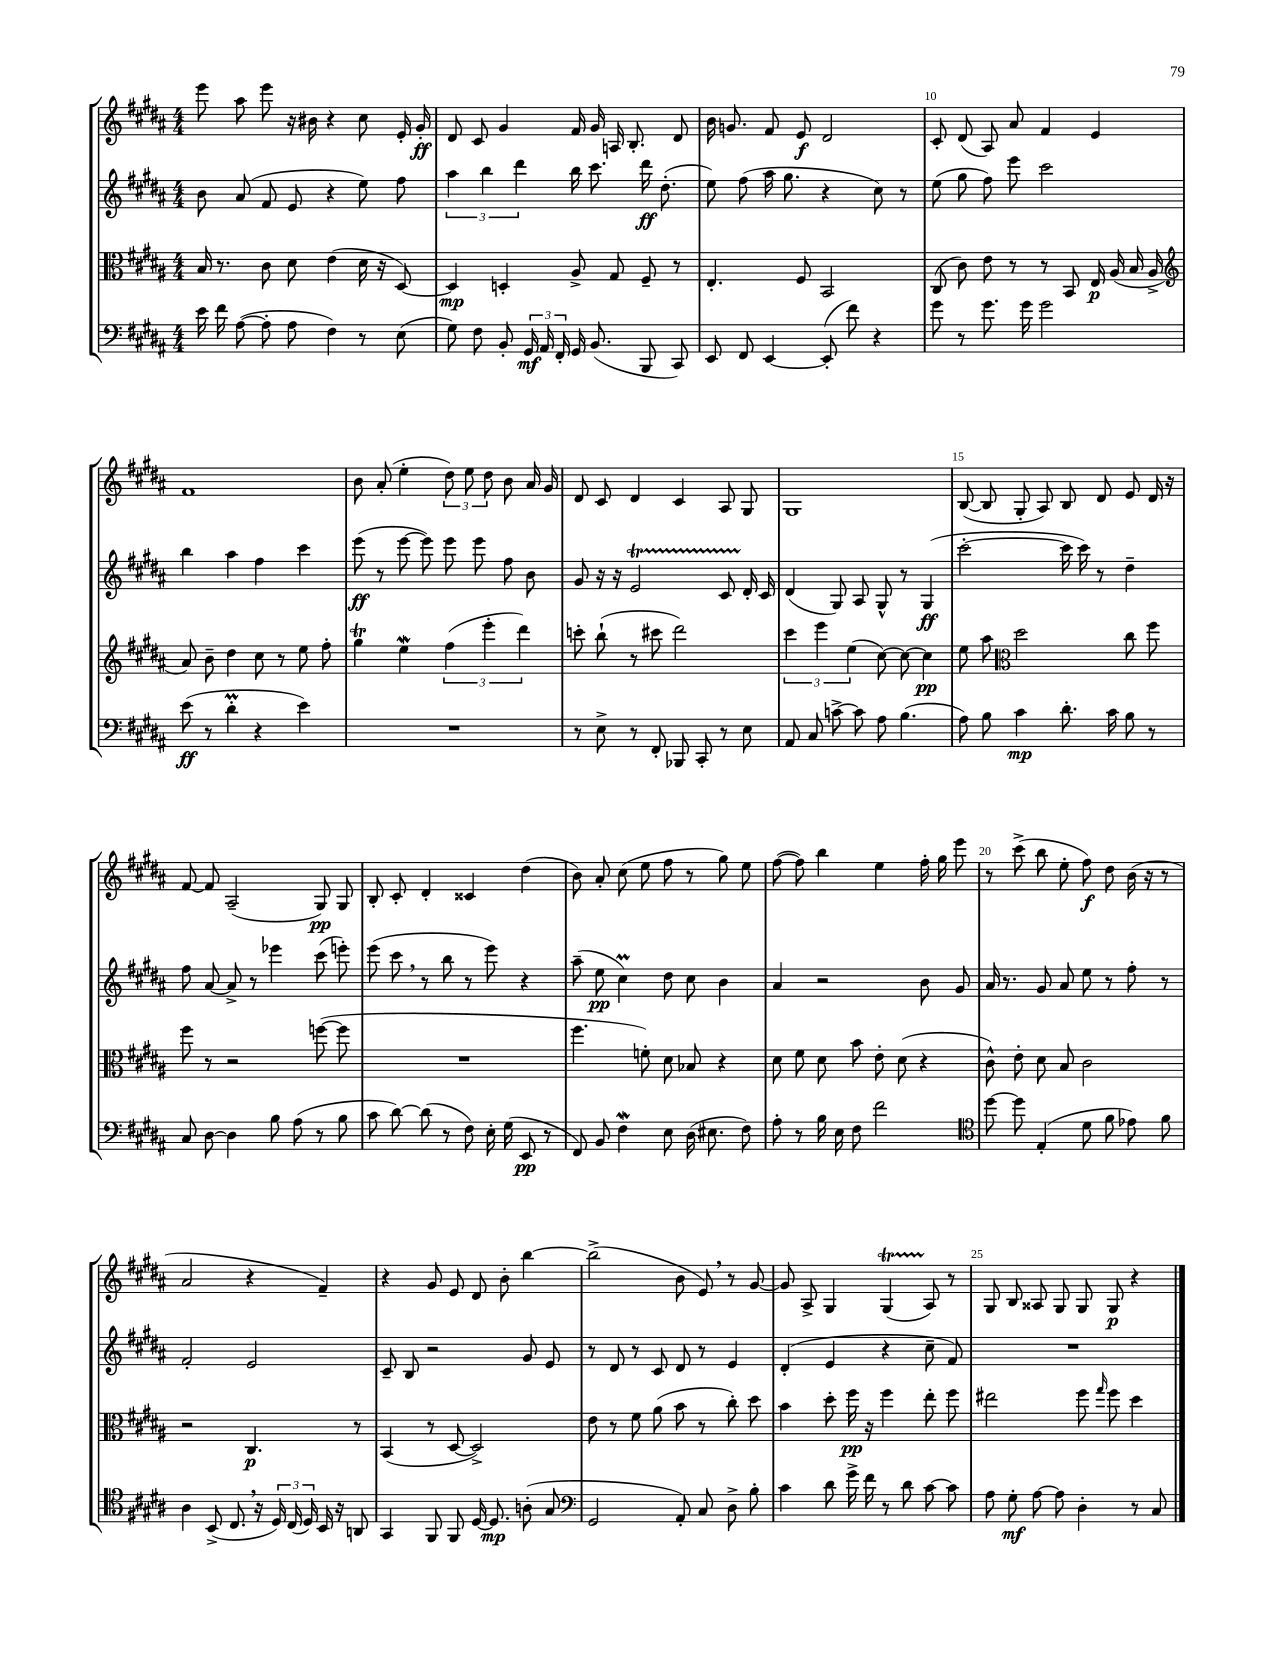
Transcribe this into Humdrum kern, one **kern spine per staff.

**kern	**dynam	**kern	**dynam	**kern	**dynam	**kern	**dynam
*part4	*part4	*part3	*part3	*part2	*part2	*part1	*part1
*staff4	*staff4	*staff3	*staff3	*staff2	*staff2	*staff1	*staff1
*clefF4	*	*clefC3	*	*clefG2	*	*clefG2	*
*k[f#c#g#d#a#]	*	*k[f#c#g#d#a#]	*	*k[f#c#g#d#a#]	*	*k[f#c#g#d#a#]	*
*M4/4	*	*M4/4	*	*M4/4	*	*M4/4	*
=7	=7	=7	=7	=7	=7	=7	=7
16e\	.	16B/	.	8b\	.	8eee\	.
16f#\	.	8.r	.	.	.	.	.
([8A#\	.	.	.	(8a#/	.	8aa#\	.
8A#'\]	.	8c#\	.	8f#/	.	8eee\	.
8A#\	.	8d#\	.	8e/	.	16r	.
.	.	.	.	.	.	16b#X\	.
4F#\)	.	(4e\	.	4r	.	4r	.
8r	.	16d#\	.	8ee\)	.	8cc#\	.
.	.	16r	.	.	.	.	.
(8E\	.	[8D#/)	.	8ff#\	.	16e'/	.
.	.	.	.	.	.	16g#'/	ff
=8	=8	=8	=8	=8	=8	=8	=8
8G#\)	.	4D#/]	mp	6aa#\	.	8d#/	.
8F#\	.	.	.	.	.	8c#/	.
.	.	.	.	6bb\	.	.	.
8BB'/	.	4Dn'/	.	.	.	4g#/	.
.	.	.	.	6ddd#\	.	.	.
24GG#/	mf	.	.	.	.	.	.
24AA#/	.	.	.	.	.	.	.
24FF#'/	.	.	.	.	.	.	.
16GG#/	.	8A#^/	.	16bb\	.	16f#/	.
(8.BB/	.	.	.	8.ccc#\	.	16g#/	.
.	.	8G#/	.	.	.	16An/	.
.	.	.	.	.	.	8.B'/	.
8BBB/	.	8F#~/	.	16ddd#\	ff	.	.
.	.	.	.	(8.dd#'\	.	.	.
8CC#/)	.	8r	.	.	.	8d#/	.
=9	=9	=9	=9	=9	=9	=9	=9
8EE/	.	4.E'/	.	8ee\)	.	16b\	.
.	.	.	.	.	.	8.gn/	.
8FF#/	.	.	.	(8ff#\	.	.	.
[4EE/	.	.	.	16aa#\	.	8f#/	.
.	.	.	.	8.gg#\	.	.	.
.	.	8F#/	.	.	.	8e/	f
(8EE'/]	.	2BB/	.	4r	.	2d#/	.
8f#\)	.	.	.	.	.	.	.
4r	.	.	.	8cc#\)	.	.	.
.	.	.	.	8r	.	.	.
=10	=10	=10	=10	=10	=10	=10	=10
8g#\	.	(8C#/	.	(8ee\	.	8c#'/	.
8r	.	8c#\)	.	8gg#\	.	(8d#/	.
8.g#\	.	8e\	.	8ff#\)	.	8A#/)	.
.	.	8r	.	8eee\	.	8a#/	.
16g#\	.	.	.	.	.	.	.
2g#\	.	8r	.	2ccc#\	.	4f#/	.
.	.	8BB/	.	.	.	.	.
.	.	16E/	p	.	.	4e/	.
.	.	(16A#/	.	.	.	.	.
.	.	16B/	.	.	.	.	.
.	.	16A#^/	.	.	.	.	.
!!LO:LB:g=z
=11	=11	=11	=11	=11	=11	=11	=11
*	*	*clefG2	*	*	*	*	*
(8e\	ff	8a#/)	.	4bb\	.	1f#	.
8r	.	8b~\	.	.	.	.	.
4d#m'\	.	4dd#\	.	4aa#\	.	.	.
4r	.	8cc#\	.	4ff#\	.	.	.
.	.	8r	.	.	.	.	.
4e\)	.	8ee\	.	4ccc#\	.	.	.
.	.	8ff#'\	.	.	.	.	.
=12	=12	=12	=12	=12	=12	=12	=12
1r	.	4gg#T\	.	(8eee\	ff	8b\	.
.	.	.	.	8r	.	(8a#'/	.
.	.	4eew\	.	[8eee\	.	4ee'\	.
.	.	.	.	8eee\])	.	.	.
.	.	(6ff#\	.	8eee\	.	12dd#\)	.
.	.	.	.	.	.	12ee\	.
.	.	.	.	8eee\	.	.	.
.	.	6eee'\	.	.	.	12dd#\	.
.	.	.	.	8ff#\	.	8b\	.
.	.	6ddd#\)	.	.	.	.	.
.	.	.	.	8b\	.	16a#/	.
.	.	.	.	.	.	16g#/	.
=13	=13	=13	=13	=13	=13	=13	=13
8r	.	8cccn'\	.	8g#/	.	8d#/	.
8E^\	.	(8bb`\	.	16r	.	8c#/	.
.	.	.	.	16r	.	.	.
8r	.	8r	.	2eT/	.	4d#/	.
8FF#'/	.	8ccc#X\	.	.	.	.	.
8BBB-X/	.	2ddd#\)	.	.	.	4c#/	.
8CC#'/	.	.	.	.	.	.	.
8r	.	.	.	8c#TTT/	.	8A#/	.
8E\	.	.	.	16d#'/	.	8G#/	.
.	.	.	.	16c#/	.	.	.
=14	=14	=14	=14	=14	=14	=14	=14
8AA#/	.	6ccc#\	.	(4d#/	.	1G#	.
8C#/	.	.	.	.	.	.	.
.	.	6eee\	.	.	.	.	.
[8cn^\	.	.	.	8G#/)	.	.	.
.	.	(6ee\	.	.	.	.	.
8c\]	.	.	.	8A#/	.	.	.
8A#\	.	[8cc#\)	.	8G#^^/	.	.	.
(4.B\	.	8cc#\_	.	8r	.	.	.
.	.	4cc#\]	pp	(4G#/	ff	.	.
=15	=15	=15	=15	=15	=15	=15	=15
8A#\)	.	8ee\	.	[2ccc#'\	.	([8B/	.
8B\	.	8aa#\	.	.	.	8B/]	.
*	*	*clefC3	*	*	*	*	*
4c#\	mp	2dd#\	.	.	.	8G#'/	.
.	.	.	.	.	.	8A#/)	.
8.d#'\	.	.	.	16ccc#\]	.	8B/	.
.	.	.	.	16ccc#\)	.	.	.
.	.	.	.	8r	.	8d#/	.
16c#\	.	.	.	.	.	.	.
8B\	.	8cc#\	.	4dd#~\	.	8e/	.
8r	.	8ff#\	.	.	.	16d#/	.
.	.	.	.	.	.	16r	.
!!LO:LB:g=z
=16	=16	=16	=16	=16	=16	=16	=16
8C#/	.	8ff#\	.	8ff#\	.	[8f#/	.
[8D#\	.	8r	.	[8a#/	.	8f#/]	.
4D#\]	.	2r	.	8a#^/]	.	(2A#~/	.
.	.	.	.	8r	.	.	.
8B\	.	.	.	4eee-X\	.	.	.
(8A#\	.	.	.	.	.	.	.
8r	.	([8ffn\	.	(8ccc#\	.	8G#/)	pp
8B\	.	8ff\]	.	8eeen'\)	.	8G#/	.
=17	=17	=17	=17	=17	=17	=17	=17
8c#\	.	1r	.	(8eee\	.	8B'/	.
[8d#\)	.	.	.	8ccc#,\	.	8c#'/	.
(8d#\]	.	.	.	8r	.	4d#'/	.
8r	.	.	.	8bb\	.	.	.
8F#\)	.	.	.	8r	.	4c##X/	.
16E'\	.	.	.	8eee\)	.	.	.
(16G#\	.	.	.	.	.	.	.
8EE/	pp	.	.	4r	.	(4dd#\	.
8r	.	.	.	.	.	.	.
=18	=18	=18	=18	=18	=18	=18	=18
8FF#/)	.	4.ff#\	.	(8aa#~\	.	8b\)	.
8BB/	.	.	.	8ee\	pp	8a#'/	.
4F#W\	.	.	.	4cc#M\)	.	(8cc#\	.
.	.	8fn'\)	.	.	.	8ee\	.
8E\	.	8d#\	.	8dd#\	.	8ff#\	.
(16D#\	.	8B-X/	.	8cc#\	.	8r	.
8.E#X\	.	.	.	.	.	.	.
.	.	4r	.	4b\	.	8gg#\)	.
8F#\)	.	.	.	.	.	8ee\	.
=19	=19	=19	=19	=19	=19	=19	=19
8A#'\	.	8d#\	.	4a#/	.	([8ff#\	.
8r	.	8f#\	.	.	.	8ff#\])	.
16B\	.	8d#\	.	2r	.	4bb\	.
16E\	.	.	.	.	.	.	.
8F#\	.	8b\	.	.	.	.	.
2f#\	.	8e'\	.	.	.	4ee\	.
.	.	(8d#\	.	.	.	.	.
.	.	4r	.	8b\	.	16ff#'\	.
.	.	.	.	.	.	16gg#\	.
.	.	.	.	8g#/	.	8eee\	.
=20	=20	=20	=20	=20	=20	=20	=20
*clefC4	*	*	*	*	*	*	*
[8dd#\	.	8c#^^\)	.	16a#/	.	8r	.
.	.	.	.	8.r	.	.	.
8dd#\]	.	8e'\	.	.	.	(8ccc#^\	.
(4E'/	.	8d#\	.	8g#/	.	8bb\	.
.	.	8B/	.	8a#/	.	8ee'\	.
8d#\	.	2c#\	.	8ee\	.	8ff#\)	f
8f#\	.	.	.	8r	.	8dd#\	.
8e-X\)	.	.	.	8ff#'\	.	(16b\	.
.	.	.	.	.	.	16r	.
8f#\	.	.	.	8r	.	8r	.
!!LO:LB:g=z
=21	=21	=21	=21	=21	=21	=21	=21
4A#\	.	2r	.	2f#'/	.	2a#/	.
(8BB^/	.	.	.	.	.	.	.
8.C#,/	.	.	.	.	.	.	.
.	.	4.C#/	p	2e/	.	4r	.
16r	.	.	.	.	.	.	.
24D#/)	.	.	.	.	.	.	.
(24C#/	.	.	.	.	.	.	.
24D#/)	.	.	.	.	.	.	.
16BB/	.	.	.	.	.	4f#~/)	.
16r	.	.	.	.	.	.	.
8AAn/	.	8r	.	.	.	.	.
=22	=22	=22	=22	=22	=22	=22	=22
4GG#/	.	(4BB/	.	8c#~/	.	4r	.
.	.	.	.	8B/	.	.	.
8FF#/	.	8r	.	2r	.	8g#/	.
8FF#/	.	[8D#/	.	.	.	8e/	.
[16D#/	.	2D#^/])	.	.	.	8d#/	.
8.D#/]	mp	.	.	.	.	.	.
.	.	.	.	.	.	8b'\	.
(8An'\	.	.	.	8g#/	.	[4bb\	.
8G#/	.	.	.	8e/	.	.	.
=23	=23	=23	=23	=23	=23	=23	=23
*clefF4	*	*	*	*	*	*	*
2GG#/	.	8e\	.	8r	.	(2bb^\]	.
.	.	8r	.	8d#/	.	.	.
.	.	8f#\	.	8r	.	.	.
.	.	(8a#\	.	8c#/	.	.	.
8AA#'/)	.	8b\	.	8d#/	.	8b\	.
8C#/	.	8r	.	8r	.	8e,/)	.
8D#^\	.	8cc#'\)	.	4e/	.	8r	.
8B'\	.	8dd#\	.	.	.	[8g#/	.
=24	=24	=24	=24	=24	=24	=24	=24
4c#\	.	4b\	.	(4d#'/	.	8g#/]	.
.	.	.	.	.	.	8A#^/	.
8d#\	.	8dd#'\	.	4e/	.	4G#/	.
16g#^\	.	16ff#\	pp	.	.	.	.
16f#\	.	16r	.	.	.	.	.
8r	.	4ff#\	.	4r	.	(4G#T/	.
8d#\	.	.	.	.	.	.	.
[8c#\	.	8ee'\	.	8cc#~\	.	8A#/)	.
8c#\]	.	8ff#\	.	8f#/)	.	8r	.
=25	=25	=25	=25	=25	=25	=25	=25
8A#\	.	2ee#X\	.	1r	.	8G#/	.
8G#'\	mf	.	.	.	.	8B/	.
[8A#\	.	.	.	.	.	8A##X/	.
8A#\]	.	.	.	.	.	8G#/	.
4D#'\	.	8ff#\	.	.	.	8G#/	.
.	.	16qqgg#/	.	.	.	.	.
.	.	8ff#\	.	.	.	8G#/	p
8r	.	4dd#\	.	.	.	4r	.
8C#/	.	.	.	.	.	.	.
==	==	==	==	==	==	==	==
*-	*-	*-	*-	*-	*-	*-	*-
